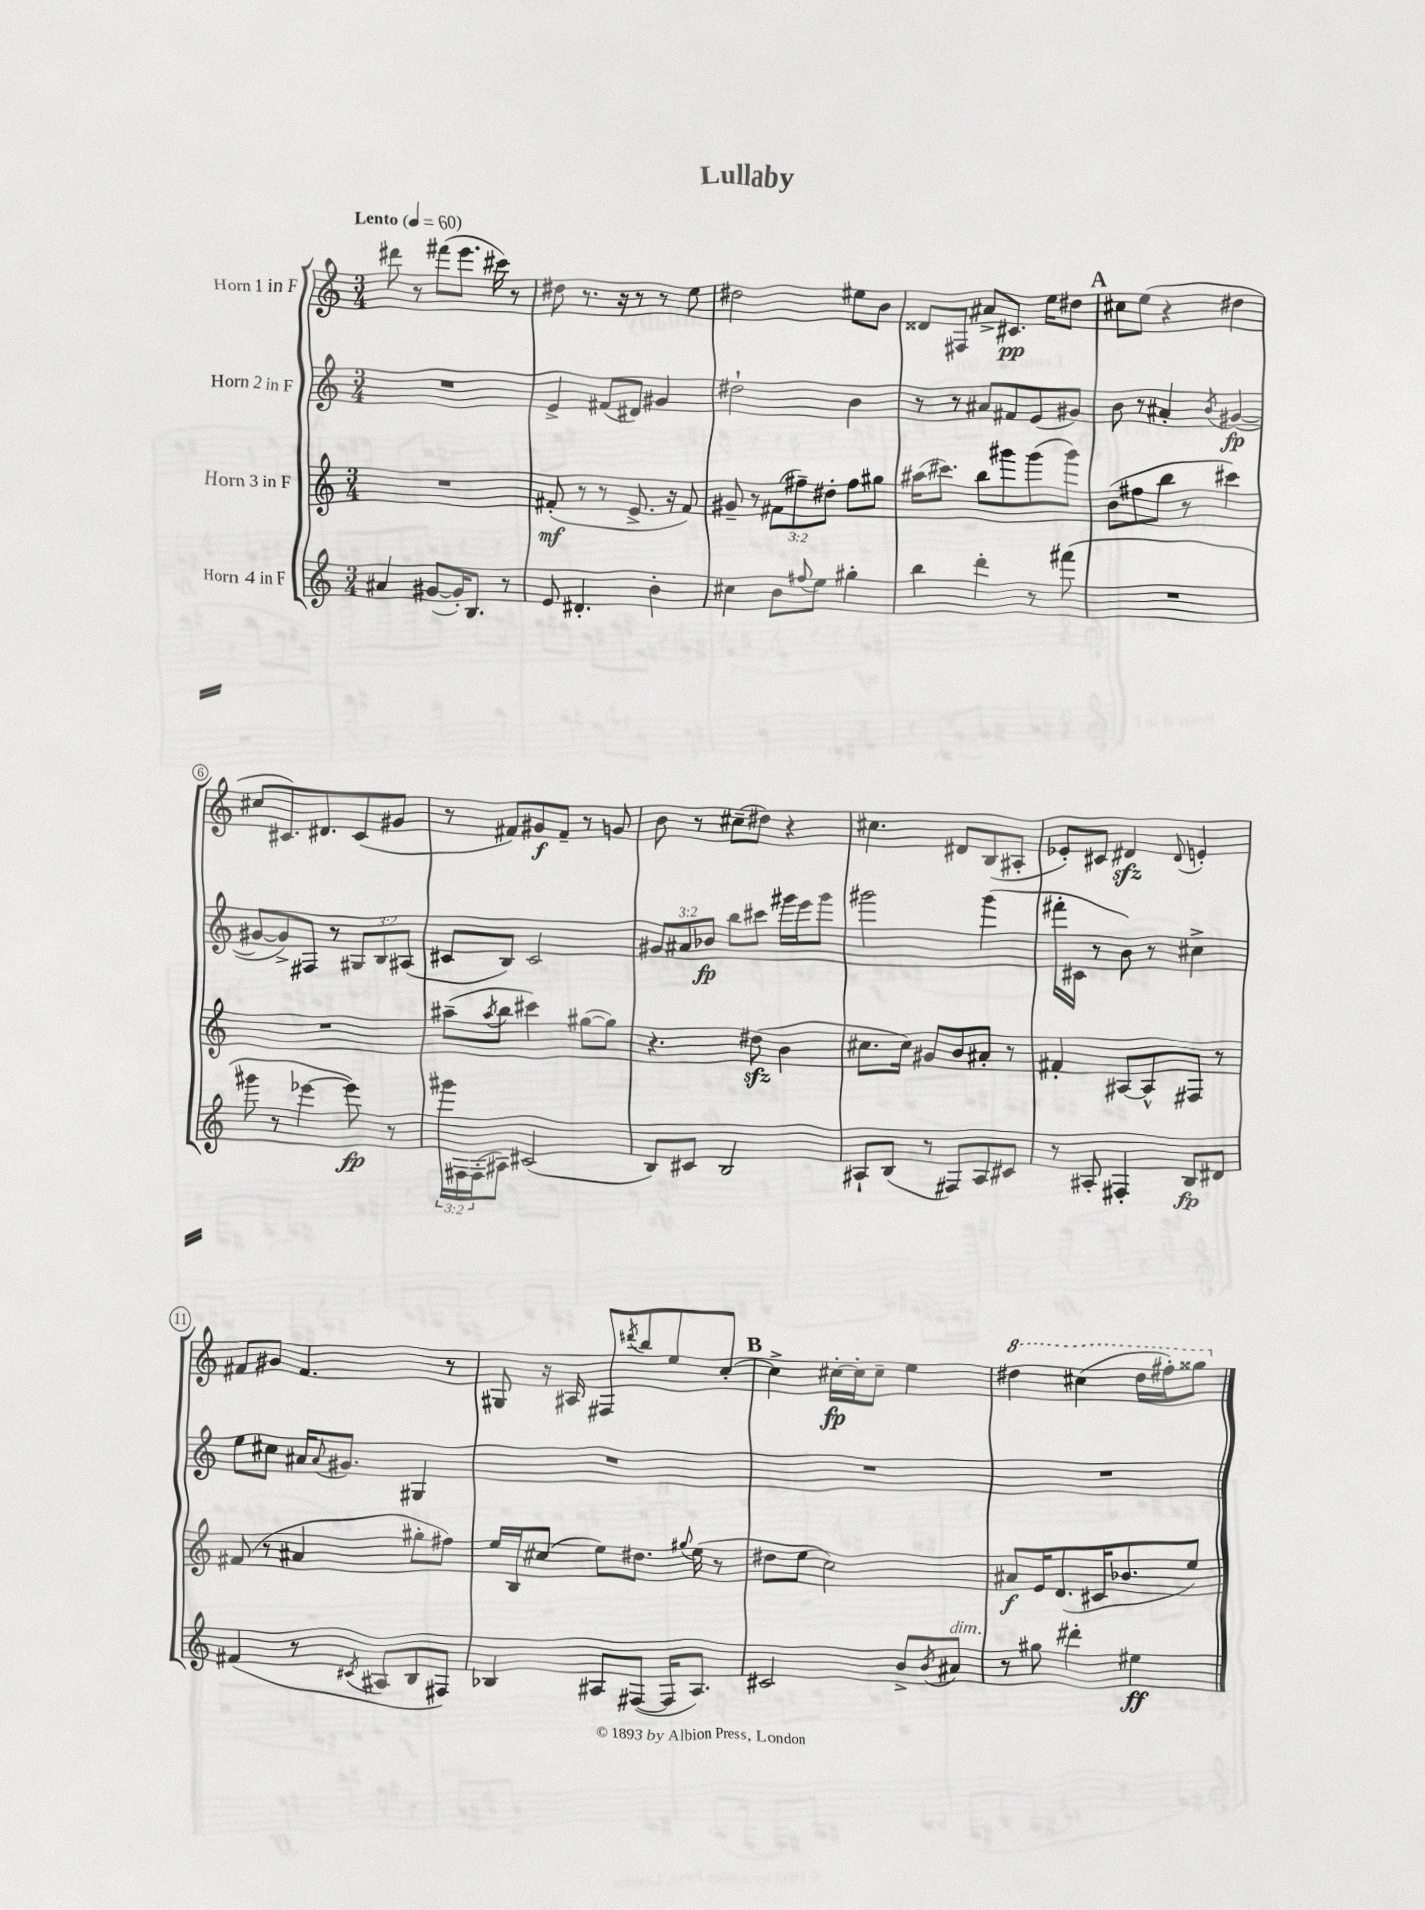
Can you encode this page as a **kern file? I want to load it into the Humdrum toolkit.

**kern	**dynam	**kern	**dynam	**kern	**dynam	**kern	**dynam
*part4	*part4	*part3	*part3	*part2	*part2	*part1	*part1
*staff4	*staff4	*staff3	*staff3	*staff2	*staff2	*staff1	*staff1
*I"Horn 4 in F	*	*I"Horn 3 in F	*	*I"Horn 2 in F	*	*I"Horn 1 in F	*
*clefG2	*	*clefG2	*	*clefG2	*	*clefG2	*
*k[]	*	*k[]	*	*k[]	*	*k[]	*
*M3/4	*	*M3/4	*	*M3/4	*	*M3/4	*
*MM60	*	*MM60	*	*MM60	*	*MM60	*
=1	=1	=1	=1	=1	=1	=1	=1
!	!	!	!	!	!	!LO:TX:a:B:t=Lento	!
4a#X/	.	2.r	.	2.r	.	8ddd#X\	.
.	.	.	.	.	.	8r	.
([8g#X/L	.	.	.	.	.	(8fff#X\L	.
16g#'/K])	.	.	.	.	.	8.eee\J	.
8.B/J	.	.	.	.	.	.	.
.	.	.	.	.	.	16ccc#X\)	.
8r	.	.	.	.	.	8r	.
=2	=2	=2	=2	=2	=2	=2	=2
8e/	.	(8f#X'/	mf	4e^/	.	8dd#X\	.
4.d#X'/	.	8r	.	.	.	8.r	.
.	.	8r	.	(8f#X/L	.	.	.
.	.	.	.	.	.	16r	.
.	.	8.e^/	.	8d#X/J)	.	8r	.
4b'\	.	.	.	4g#X/	.	8r	.
.	.	16r	.	.	.	.	.
.	.	8f#/)	.	.	.	8ee\	.
=3	=3	=3	=3	=3	=3	=3	=3
4cc#X\	.	8g#X~/	.	2dd#X`\	.	2dd#X\	.
.	.	8r	.	.	.	.	.
8b\L	.	(12f#X\L	.	.	.	.	.
.	.	12ff#X~\)	.	.	.	.	.
8qqff#X/	.	.	.	.	.	.	.
8ee\J	.	.	.	.	.	.	.
.	.	12dd#X'\J	.	.	.	.	.
4gg#X'\	.	8ff#\L	.	4b\	.	8ee#X\L	.
.	.	8gg#X\J	.	.	.	8b\J	.
=4	=4	=4	=4	=4	=4	=4	=4
4bb\	.	(16aa#X\KL	.	8r	.	8d##X/L	.
.	.	8.ccc#X\J)	.	.	.	.	.
.	.	.	.	8r	.	8F#X/J	.
4ddd'\	.	8bb\L	.	8a#X/L	.	8a#X^/L	.
.	.	8ggg#X\	.	8f#X/	.	8.c#X/J	pp
8r	.	(8ggg#\	.	(8e/	.	.	.
.	.	.	.	.	.	16ee\KL	.
(8fff#X\	.	8ggg#\J)	.	8g#X/J)	.	8dd#X\J	.
!!LO:REH:place=s1:t=A
=5	=5	=5	=5	=5	=5	=5	=5
2.r	.	(8b\L	.	8b\	.	8cc#X\L	.
.	.	8ff#X\	.	8r	.	(8ee\J	.
.	.	8bb\J	.	4a#X'/	.	4r	.
.	.	8r	.	.	.	.	.
.	.	.	.	8qb/	.	.	.
.	.	4ccc#X\)	.	([4g#X/	fp	4dd#X\	.
!!LO:LB:g=z
=6	=6	=6	=6	=6	=6	=6	=6
8ggg#X\	.	2.r	.	8g#X/L_	.	8cc#X/L	.
8r	.	.	.	8g#^/])	.	8.c#X/)	.
[4eee-X\	.	.	.	8F#X/J	.	.	.
.	.	.	.	.	.	8.d#X/	.
.	.	.	.	8r	.	.	.
8eee-\])	fp	.	.	12G#X/L	.	(8c#/	.
.	.	.	.	12B/	.	.	.
8r	.	.	.	.	.	8g#X/J	.
.	.	.	.	(12A#X/J	.	.	.
=7	=7	=7	=7	=7	=7	=7	=7
24ggg#X\LL	.	(8aa#X~\L	.	8c#X/L	.	8r	.
24F#X\	.	.	.	.	.	.	.
(24F#'\J	.	.	.	.	.	.	.
.	.	8qaa#/	.	.	.	.	.
8A#X\J)	.	8bb\J	.	8B/J)	.	8f#X/L)	.
(2c#X/	.	4ccc#X\)	.	2c#/	.	8g#X/	f
.	.	.	.	.	.	8f#~/J	.
.	.	([8gg#X\L	.	.	.	8r	.
.	.	8gg#\J])	.	.	.	8gn/	.
=8	=8	=8	=8	=8	=8	=8	=8
8B/L)	.	4.r	.	12g#X/L	.	8b\	.
.	.	.	.	12a#X/	.	.	.
8c#X/J	.	.	.	.	.	8r	.
.	.	.	.	12b-X/J	fp	.	.
2B/	.	.	.	8bb\L	.	(8cc#X~\L	.
.	.	(8dd#Xzz\	.	8ccc#X\J	.	8dd#X\J)	.
.	.	4b\	.	16ggg#X\LL	.	4r	.
.	.	.	.	16eee\J	.	.	.
.	.	.	.	8ggg#\J	.	.	.
=9	=9	=9	=9	=9	=9	=9	=9
8A#X`/L	.	8.cc#X\L	.	2ggg#X\	.	4.cc#X\	.
(8B/J	.	.	.	.	.	.	.
.	.	16cc#\Jk)	.	.	.	.	.
8r	.	8g#X/L	.	.	.	.	.
8F#X/L)	.	8b/	.	.	.	8d#X/L	.
8A#/	.	8a#X'/J	.	(4ggg#\	.	(8B/	.
8c#X/J	.	8r	.	.	.	8A#X'/J	.
=10	=10	=10	=10	=10	=10	=10	=10
8r	.	4f#X'/	.	16fff#X'\LL	.	8e-X'/L)	.
.	.	.	.	16c#X\JJ	.	.	.
8A#X'/	.	.	.	8r	.	8c#X/J	.
4F#X'/	.	[8A#X/L	.	8b\)	.	4d#Xzz/	.
.	.	8A#^^/]	.	8r	.	.	.
.	.	.	.	.	.	8qqd#/	.
8B/L	fp	8F#X/J	.	4cc#X^\	.	4en'/	.
8d#X/J	.	8r	.	.	.	.	.
!!LO:LB:g=z
=11	=11	=11	=11	=11	=11	=11	=11
(4f#X/	.	(8f#X/	.	8ee\L	.	8f#X/L	.
.	.	8r	.	8cc#X\J	.	8g#X/J	.
8r	.	4a#X/	.	16a#X/KL	.	4.f#/	.
.	.	.	.	8qqa#/	.	.	.
.	.	.	.	8.g#X/J	.	.	.
8qc#X/	.	.	.	.	.	.	.
8A#X/L	.	.	.	.	.	.	.
8B/	.	8gg#X'\L	.	4G#X/	.	.	.
8F#X/J)	.	8ff#X\J)	.	.	.	8r	.
=12	=12	=12	=12	=12	=12	=12	=12
4B-X/	.	16ee/LL	.	2.r	.	8G#X/	.
.	.	16B/J	.	.	.	.	.
.	.	(8cc#X/J	.	.	.	16r	.
.	.	.	.	.	.	16A#X/	.
8A#X/L	.	8ee\L)	.	.	.	8F#X/L	.
.	.	.	.	.	.	8qddd#X/	.
([8F#X/J	.	8.dd#X\J	.	.	.	8bb/	.
16F#/KL]	.	.	.	.	.	8ee/	.
.	.	8qqgg#X/	.	.	.	.	.
8.A#/J)	.	(16ee\	.	.	.	.	.
.	.	8r	.	.	.	[8cc'/J	.
!!LO:REH:place=s1:t=B
=13	=13	=13	=13	=13	=13	=13	=13
2c#X/	.	8dd#X\L	.	2.r	.	4cc^\]	.
.	.	8ee\J	.	.	.	.	.
.	.	2cc\)	.	.	.	[16cc#X'\LL	fp
.	.	.	.	.	.	16cc#'\J]	.
.	.	.	.	.	.	8cc#~\J	.
8b^/L	.	.	.	.	.	4ee\	.
8qb/	.	.	.	.	.	.	.
!LO:TX:a:i:t=dim.	!	!	!	!	!	!	!
8a#X/J	.	.	.	.	.	.	.
=14	=14	=14	=14	=14	=14	=14	=14
*	*	*	*	*	*	*8va	*
8r	.	8a#X/L	f	2.r	.	4ddd#X\	.
8gg#X\	.	16e/K	.	.	.	.	.
.	.	(8.d/	.	.	.	.	.
4ddd#X'\	.	.	.	.	.	(4ccc#X\	.
.	.	16c#X/K	.	.	.	.	.
.	.	8.b-X/	.	.	.	.	.
4ee#X\	ff	.	.	.	.	16ddd#\LL	.
.	.	.	.	.	.	16fff#X'\J)	.
.	.	8ee/J)	.	.	.	8ggg##X\J	.
*	*	*	*	*	*	*X8va	*
==	==	==	==	==	==	==	==
*-	*-	*-	*-	*-	*-	*-	*-
